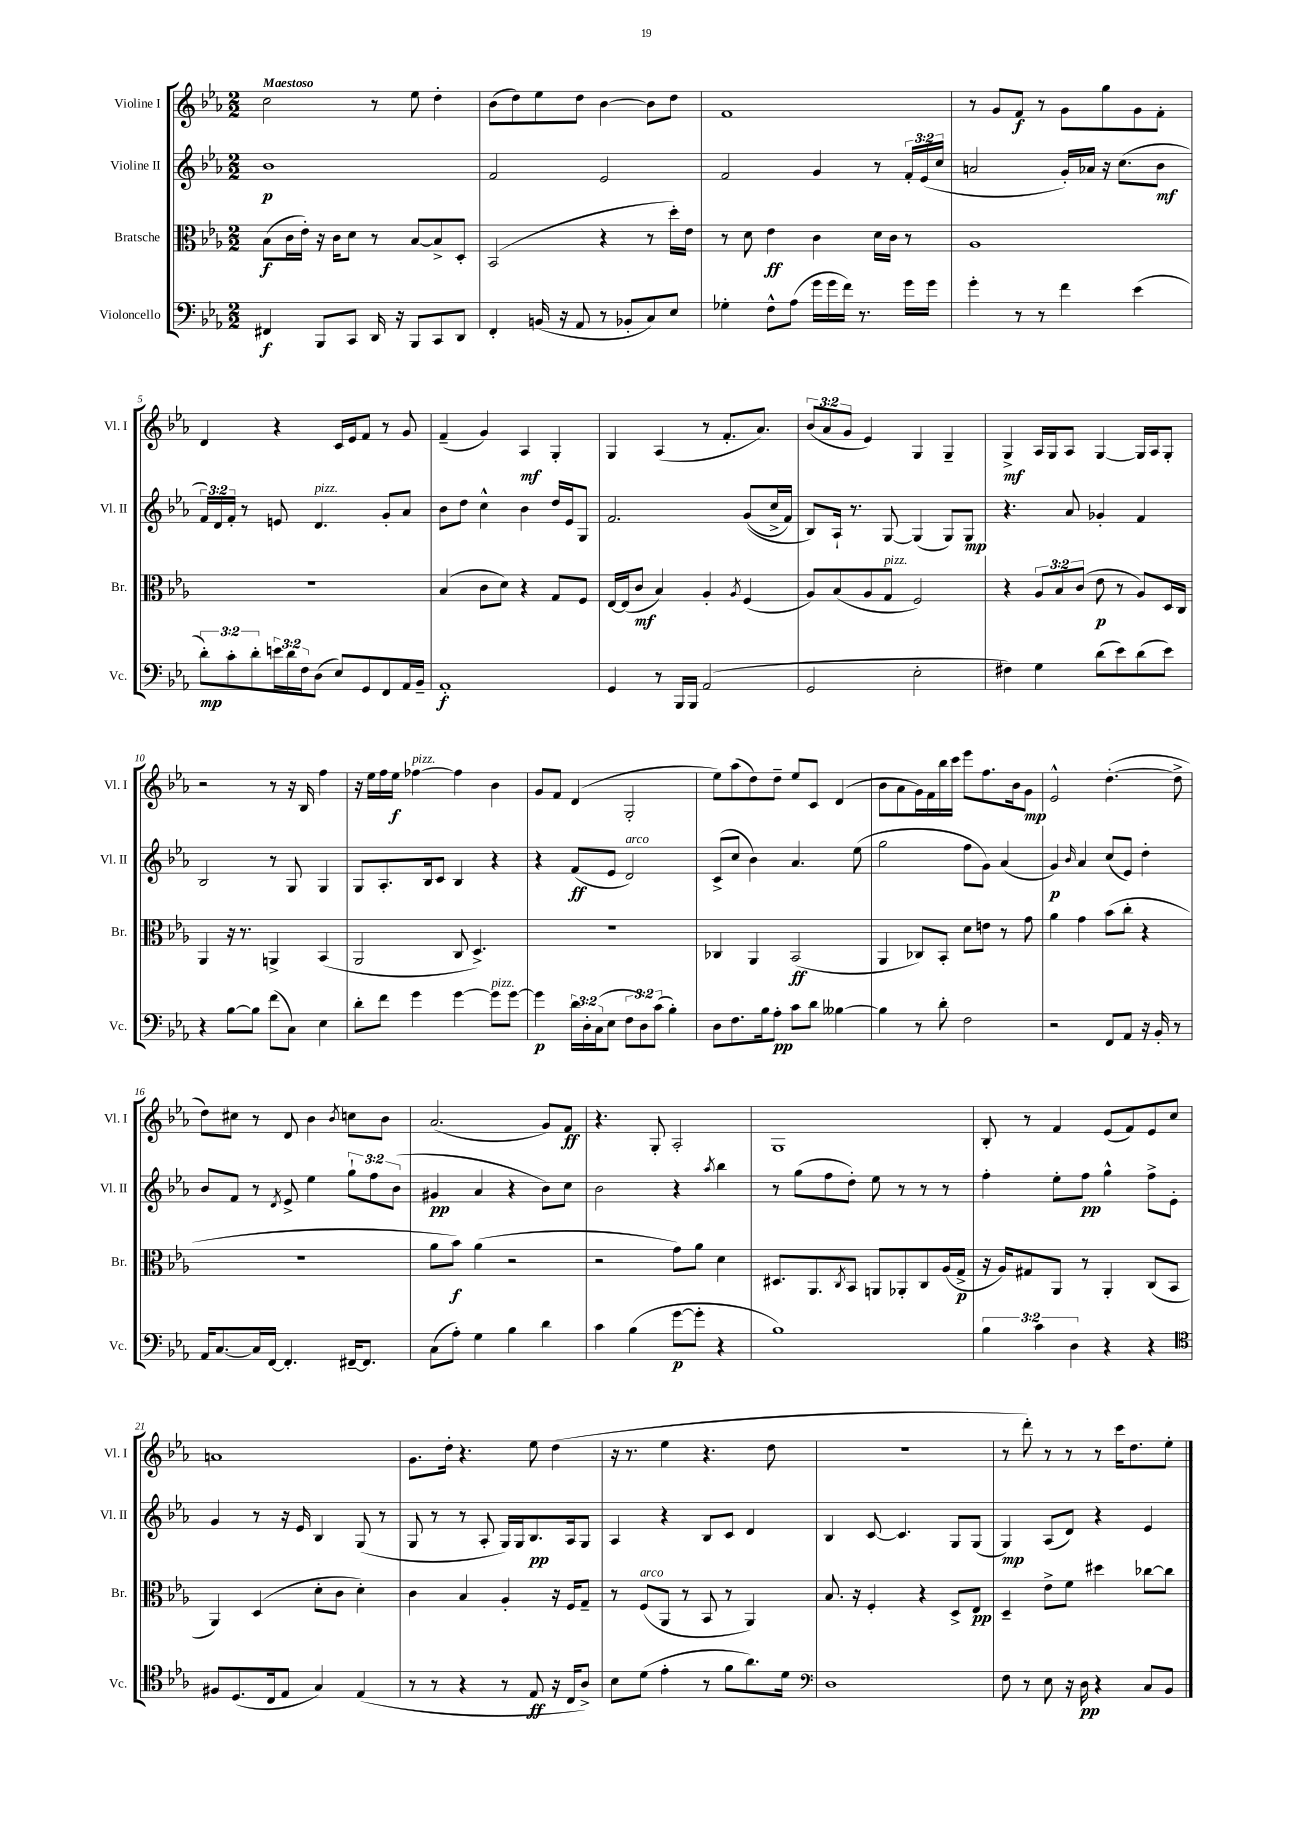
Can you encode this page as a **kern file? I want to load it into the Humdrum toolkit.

**kern	**kern	**kern	**kern
*staff4	*staff3	*staff2	*staff1
*clefF4	*clefC3	*clefG2	*clefG2
*k[b-e-a-]	*k[b-e-a-]	*k[b-e-a-]	*k[b-e-a-]
*M2/2	*M2/2	*M2/2	*M2/2
4FF#/	(8B-\L	1b-	2cc\
.	16c\L	.	.
.	16e-'\JJ)	.	.
8BBB-/L	16r	.	.
.	16c\LK	.	.
8CC/J	8d\J	.	.
16DD/	8r	.	8r
16r	.	.	.
8BBB-/L	[8B-/L	.	8ee-\
8CC/	8B-^/]	.	4dd'\
8DD/J	8D'/J	.	.
=	=	=	=
4FF'/	(2BB-/	2f/	(8b-\L
.	.	.	8dd\)
(16BB/	.	.	8ee-\
16r	.	.	.
8AA-/	.	.	8dd\J
8r	4r	2e-/	[4b-\
8BB-'/L	.	.	.
8C/)	8r	.	8b-\]L
8E-/J	16dd'\LL)	.	8dd\J
.	16e-\JJ	.	.
=	=	=	=
4G-'\	8r	2f/	1f
.	8d\	.	.
8F^^\L	4e-\	.	.
(8A-\J	.	.	.
16g\LL	4c\	4g/	.
16g\	.	.	.
16f\JJ)	.	.	.
8.r	.	.	.
.	16d\LL	8r	.
.	16c\JJ	.	.
16g\LL	8r	24f'/LL	.
.	.	(24e-/	.
16g\JJ	.	.	.
.	.	24cc/JJ	.
=	=	=	=
4g'\	1A-	2a/	8r
.	.	.	8g/L
8r	.	.	8f/J
8r	.	.	8r
4f\	.	16g'/LL)	8g\L
.	.	16a-/JJ	.
.	.	16r	8gg\
.	.	(8.cc\L	.
(4e-\	.	.	8g\
.	.	8b-\J	8f'\J
=	=	=	=
12d'\L)	1r	24f/LL)	4d/
.	.	24d/	.
12c'\	.	24f'/JJ	.
.	.	8r	.
12d'\	.	.	.
24e\L	.	8e/	4r
24d\	.	.	.
24F\J	.	.	.
(8D\J	.	4.d/	.
8E-/L)	.	.	16c/LL
.	.	.	16e-/J
8GG/	.	.	8f/J
8FF/	.	8g'/L	8r
16AA-/L	.	8a-/J	8g/
16BB-~/JJ	.	.	.
=	=	=	=
1AA-'	(4B-/	8b-\L	(4f~/
.	.	8dd\J	.
.	8c\L	4cc^^\	4g/)
.	8d\J)	.	.
.	4r	4b-\	4A-/
.	8G/L	16dd/LL	4G'/
.	.	16e-/J	.
.	8F/J	8G/J	.
=	=	=	=
4GG/	[16E-/LL	2.f/	4G/
.	(16E-/]J	.	.
.	8c/J	.	.
8r	4B-/)	.	(4A-/
16BBB-/LL	.	.	.
16BBB-/JJ	.	.	.
(2AA-/	4A-'/	.	8r
.	.	.	8.f'/L
.	8qA-/	.	.
.	(4F/	&((8g/L	.
.	.	.	8.a-/J)
.	.	16cc^/L	.
.	.	16f/JJ)	.
=	=	=	=
2GG/	8A-/L)	8B-/L&)	(12b-/L
.	.	.	12a-/
.	(8B-/	16A-`/Jk	.
.	.	.	12g/J
.	.	8.r	.
.	8A-/	.	4e-/)
.	8G/J	[8G/	.
2E-'\	2F/)	(4G/]	4G/
.	.	8G/L)	4G~/
.	.	8G/J	.
=	=	=	=
4F#\)	4r	4.r	4G^/
4G\	12A-/L	.	16A-/LL
.	.	.	16G/J
.	12B-/	.	.
.	.	8a-/	8A-/J
.	(12c/J	.	.
(8d\L	8e-\	4g-'/	[4G/
8e-\)	8r	.	.
(8d\	8A-/L)	4f/	16G/]LL
.	.	.	16A-/J
8e-\J)	16D/L	.	8G'/J
.	16C/JJ	.	.
=	=	=	=
4r	4AA-/	2B-/	2r
[8B-\L	16r	.	.
.	8.r	.	.
8B-\]J	.	.	.
(8f\L	4AA^/	8r	8r
8C\J)	.	8G/	16r
.	.	.	16B-/
4E-\	(4BB-/	4G/	4ff\
=	=	=	=
8d'\L	2AA-/	8G/L	16r
.	.	.	16ee-\LL
8f\J	.	8.A-'/	16ff\
.	.	.	16ee-\JJ
4g\	.	.	[4ff-\
.	.	16B-/k	.
.	.	8c/J	.
[4g\	8C/	4B-/	4ff-\]
.	4.D^/)	.	.
8g\]L	.	4r	4b-\
[8g\J	.	.	.
=	=	=	=
4g\]	1r	4r	8g/L
.	.	.	8f/J
24d\LL	.	(8f/L	(4d/
24D'\	.	.	.
(24C\J	.	.	.
8E-\J	.	8e-/J	.
12F\L	.	2d/)	2G'/
12D\)	.	.	.
(12c\J	.	.	.
4B-'\)	.	.	.
=	=	=	=
8D\L	4C-/	(8c^/L	8ee-\L)
8.F\	.	8cc/J	(8aa-\
.	4AA-/	4b-\)	8dd\)
16B-\k	.	.	.
8A-'\J	.	.	8dd~\J
8c\L	(2BB-/	4.a-/	8ee-/L
8d\J	.	.	8c/J
[4B--\	.	.	(4d/
.	.	(8ee-\	.
=	=	=	=
4B--\]	4AA-/	2gg\	8b-\L
.	.	.	8a-\
8r	8C-/L)	.	16g\L)
.	.	.	16f\
8d'\	8BB-'/J	.	16bb-\
.	.	.	16ccc\JJ
2F\	8d\L	8ff\L	8eee-\L
.	8e\J	8g\J)	8.ff\
.	8r	(4a-/	.
.	.	.	16b-\k
.	8g\	.	8g\J
=	=	=	=
2r	4a-\	4g/)	2e-^^/
.	.	16qqb-/	.
.	4g\	4a-/	.
8FF/L	(8b-\L	(8cc/L	([4.dd'\
8AA-/J	8cc'\J	8e-/J)	.
16r	4r	4dd'\	.
16BB-'/	.	.	.
8r	.	.	8dd^\]
=	=	=	=
16AA-/LK	1r	8b-/L	8dd\L)
[8.C/	.	.	.
.	.	8f/J	8cc#\J
16C/]L	.	8r	8r
[16FF/JJ	.	.	.
.	.	8qd/	.
4.FF'/]	.	8e-^/	8d/
.	.	4ee-\	4b-\
.	.	.	8qb-/
[16FF#~/LK	.	12gg`\L	8cc\L
8.FF#/]J	.	.	.
.	.	12ff\	.
.	.	.	8b-\J
.	.	(12b-\J	.
=	=	=	=
(8C\L	8a-\L	4g#/	(2.a-/
8A-'\J)	8b-\J)	.	.
4G\	(4a-\	4a-/	.
4B-\	2r	4r	.
4d\	.	8b-\L)	8g/L)
.	.	8cc\J	8f/J
=	=	=	=
4c\	2r	2b-\	4.r
(4B-\	.	.	.
.	.	.	8G'/
[8g\L	8g\L)	4r	2A-'/
8g'\]J	8a-\J	.	.
.	.	8qaa-/	.
4r	4d\	4bb-\	.
=	=	=	=
1B-)	8.D#/L	8r	1G
.	.	(8gg\L	.
.	8.AA-/	.	.
.	.	8ff\	.
.	8qC/	.	.
.	8BB-/J	8dd'\J)	.
.	8AA/L	8ee-\	.
.	8AA-'/	8r	.
.	8C/	8r	.
.	(16A-/L	8r	.
.	16G^/JJ	.	.
=	=	=	=
6B-\	16r	4ff'\	8B-'/
.	16A-/LK)	.	.
.	8G#/	.	8r
6c\	.	.	.
.	8AA-/J	8ee-'\L	4f/
6D\	.	.	.
.	8r	8ff\J	.
4r	4AA-'/	4gg^^\	(8e-/L
.	.	.	8f/)
4r	(8C/L	8ff^\L	8e-/
.	8BB-/J	8e-'\J	8cc/J
=	=	=	=
*clefC4	*	*	*
8F#/L	4AA-/)	4g/	1a
(8.D/	.	.	.
.	(4D/	8r	.
16C/k	.	.	.
8E-/J	.	16r	.
.	.	16e-/	.
4G/)	8d'\L	4B-/	.
.	8c\J	.	.
(4E-/	4d'\)	(8G/	.
.	.	8r	.
=	=	=	=
8r	4c\	8G/	8.g\L
8r	.	8r	.
.	.	.	16dd'\Jk
4r	4B-/	8r	4.r
.	.	8A-'/	.
8r	4A-'/	16G/LL)	.
.	.	16G/J	.
8E-/	.	8.B-/	8ee-\
16r	16r	.	(4dd\
16C/LK	16F/LK	16A-/k	.
8A-^/J)	8G~/J	8G/J	.
=	=	=	=
8B-\L	8r	4A-/	16r
.	.	.	8.r
(8d\J	(8F/L	.	.
4e-'\	8AA-/J	4r	4ee-\
.	8r	.	.
8r	8BB-/	8B-/L	4.r
8f\L	8r	8c/J	.
8.a-\)	4AA-/)	4d/	.
.	.	.	8dd\
16d\Jk	.	.	.
=	=	=	=
*clefF4	*	*	*
1D	8.B-/	4B-/	1r
.	16r	.	.
.	4F'/	[8c/	.
.	.	4.c/]	.
.	4r	.	.
.	8D^/L	8G/L	.
.	8E-/J	(8G/J	.
=	=	=	=
8F\	4D~/	4G/)	8r
8r	.	.	8ddd'\)
8E-\	8e-^\L	(8A-/L	8r
16r	8f\J	8d/J)	8r
16D\	.	.	.
4r	4dd#\	4r	8r
.	.	.	16ccc\LK
.	.	.	8.dd\
8C/L	[8cc-\L	4e-/	.
8BB-/J	8cc-\]J	.	8ee-'\J
==	==	==	==
*-	*-	*-	*-
